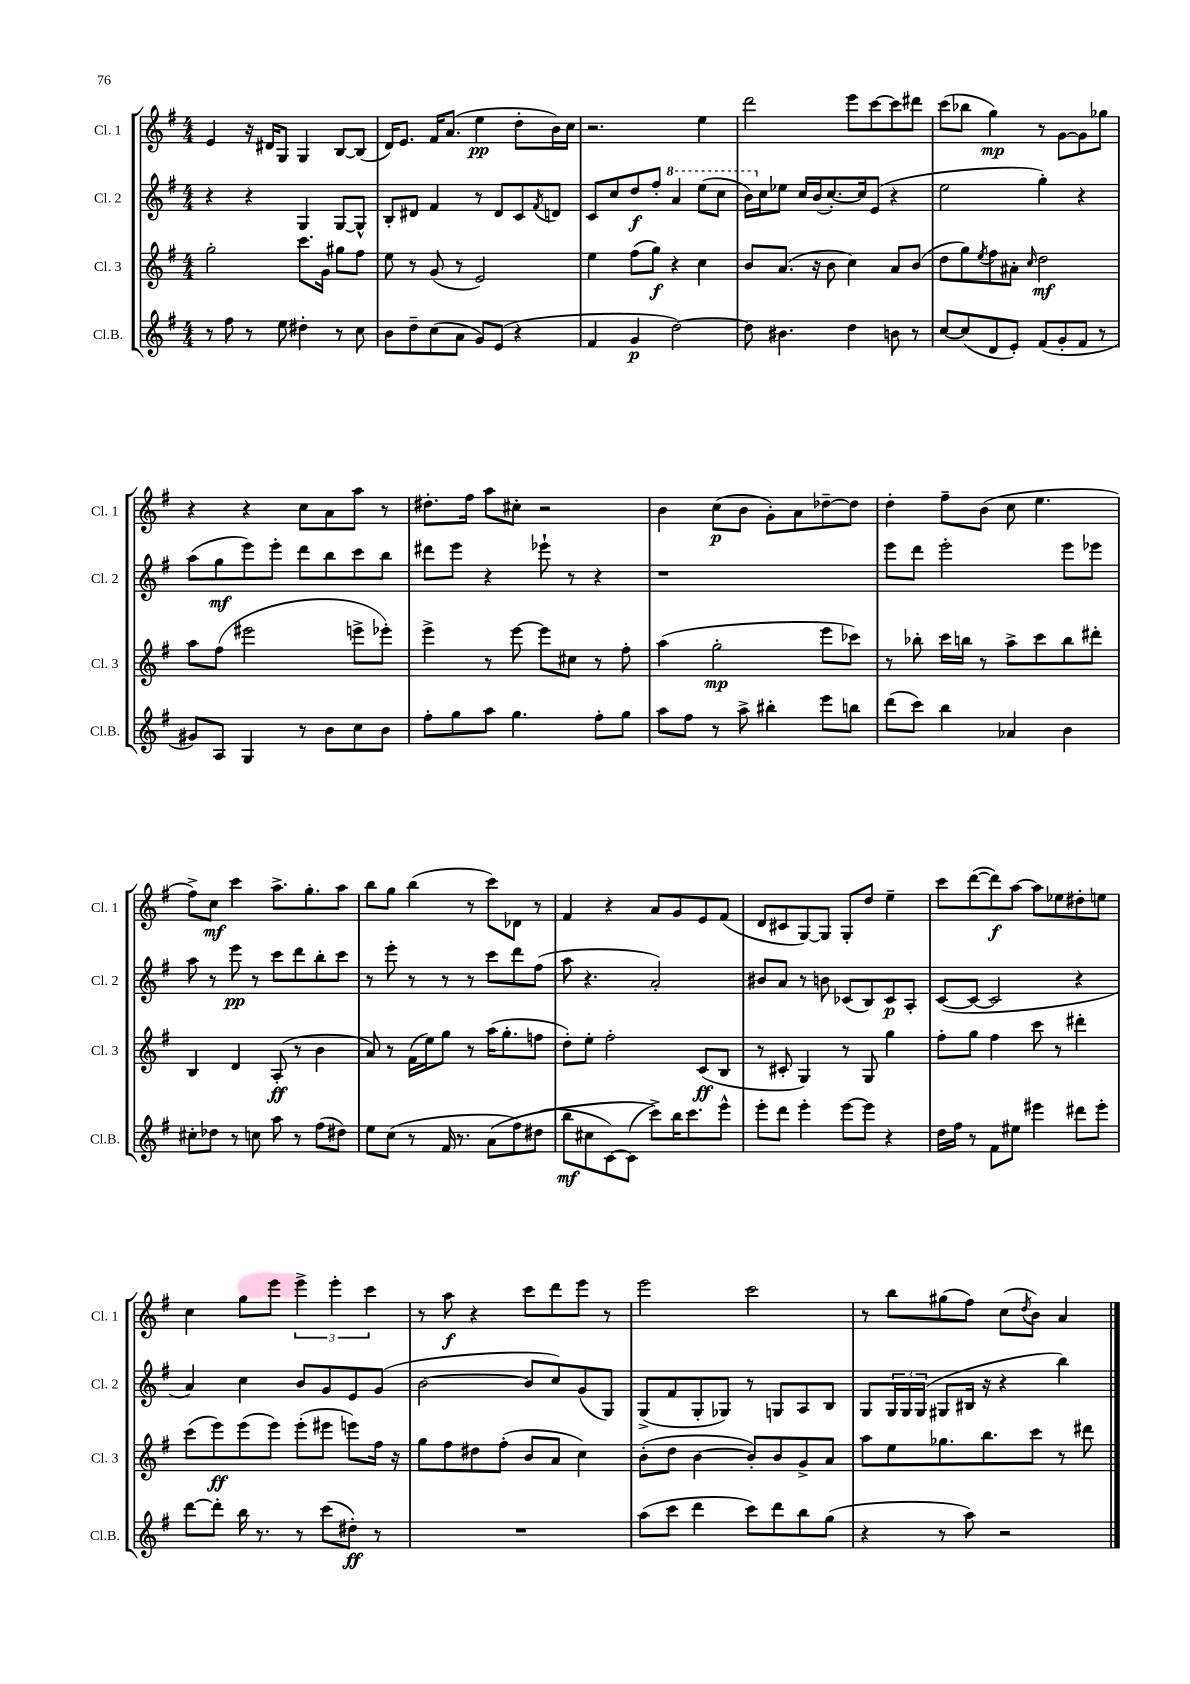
<<
\new StaffGroup <<
\new Staff = "s0" \with { instrumentName = "Cl. 1" shortInstrumentName = "Cl. 1" } {
    \clef treble \key g \major \numericTimeSignature \time 4/4
    e'4 r16 dis'16 g8 g4 b8~ b8( |
    d'16) e'8. fis'16 a'8.( e''4\pp d''8-. b'16) c''16 |
    r2. e''4 |
    d'''2 e'''8 c'''8~ c'''8 dis'''8 |
    c'''8( bes''8 g''4\mp) r8 g'8~ g'8 ges''8 |
    r4 r4 c''8 a'8 a''8 r8 |
    dis''8.-. fis''16 a''8 cis''8-. r2 |
    b'4 c''8\p( b'8 g'8-.) a'8 des''8~-- des''8 |
    d''4-. fis''8-- b'8( c''8 e''4. |
    fis''8->) c''8\mf c'''4 a''8.-> g''8.-. a''8 |
    b''8 g''8 b''4( r8 c'''8) des'8 r8 |
    fis'4 r4 a'8 g'8 e'8 fis'8( |
    d'8 cis'8 g8~) g8 g8-. d''8 e''4-- |
    c'''8 d'''8~( d'''8\f) a''8~ a''8 ees''8 dis''8-. e''8 |
    c''4 g''8 e'''8 \tuplet 3/2 { e'''4-> e'''4-. c'''4 } |
    r8 a''8\f r4 c'''8 d'''8 e'''8 r8 |
    e'''2 c'''2 |
    r8 b''8 gis''8( fis''8) c''8( \acciaccatura { d''8 } b'8) a'4 \bar "|." |
}
\new Staff = "s1" \with { instrumentName = "Cl. 2" shortInstrumentName = "Cl. 2" } {
    \clef treble \key g \major \numericTimeSignature \time 4/4
    r4 r4 g4 g8~ g8-^ |
    b8-. dis'8 fis'4 r8 dis'8 c'8 \acciaccatura { fis'8 } d'8 |
    c'8 c''8 d''8\f fis''8-. \ottava #1 a''4 e'''8( c'''8 |
    b''16) \ottava #0 c''16 ees''8 c''16 b'16( c''8.~-.) c''16 e'8( r4 |
    e''2 g''4-.) r4 |
    a''8( g''8\mf e'''8) e'''8-. d'''8 b''8 c'''8 b''8 |
    dis'''8 e'''8 r4 ees'''8-! r8 r4 |
    r1 |
    e'''8 d'''8 e'''2-. e'''8 ees'''8 |
    a''8 r8 e'''8\pp r8 c'''8 d'''8 b''8-. c'''8 |
    r8 e'''8-. r8 r8 r8 c'''8 d'''8 fis''8( |
    a''8 r4. a'2-.) |
    bis'8 a'8 r8 b'8 ces'8( b8) ces'8\p a8-. |
    c'8~( c'8~ c'2 r4 |
    a'4) c''4 b'8 g'8 e'8 g'8( |
    b'2~ b'8 c''8) g'8( g8) |
    g8->( fis'8 g8-. ges8) r8 g8 a8 b8 |
    g8 \tuplet 3/2 { g16 g16 g16( } gis8 bis16 r16 r4 b''4) \bar "|." |
}
\new Staff = "s2" \with { instrumentName = "Cl. 3" shortInstrumentName = "Cl. 3" } {
    \clef treble \key g \major \numericTimeSignature \time 4/4
    g''2-. c'''8. g'16 gis''8 fis''8 |
    e''8 r8 g'8( r8 e'2) |
    e''4 fis''8( g''8\f) r4 c''4 |
    b'8 a'8.( r16 b'8 c''4) a'8 b'8( |
    d''8 g''8) \acciaccatura { e''8 } fis''8 ais'8-. \grace { c''16 } d''2\mf |
    a''8 fis''8( eis'''2 e'''8-> ees'''8-.) |
    e'''4-> r8 e'''8~ e'''8 cis''8 r8 fis''8-. |
    a''4( g''2-.\mp e'''8 ces'''8) |
    r8 bes''8-. c'''16 b''16 r8 a''8-> c'''8 b''8 dis'''8-. |
    b4 d'4 a8-.\ff( r8 b'4 |
    a'8) r8 fis'16( e''16) g''8 r8 a''16( g''8.-. f''8 |
    d''8-.) e''8-. fis''2-. c'8\ff( b8 |
    r8 cis'8-. g4) r8 g8 g''4 |
    fis''8-. g''8 fis''4 c'''8 r8 dis'''4-. |
    c'''8( e'''8\ff) e'''8( e'''8) e'''8-.( eis'''8 e'''8) fis''16 r16 |
    g''8 fis''8 dis''8 fis''8-.( b'8 a'8 c''4) |
    b'8-.( d''8 b'4~ b'8-.) b'8 g'8-> a'8 |
    a''8 e''8 ges''8. b''8. c'''8 r8 dis'''8 \bar "|." |
}
\new Staff = "s3" \with { instrumentName = "Cl.B." shortInstrumentName = "Cl.B." } {
    \clef treble \key g \major \numericTimeSignature \time 4/4
    r8 fis''8 r8 e''8 dis''4-. r8 c''8 |
    b'8 d''8-- c''8( a'8 g'8) e'8( r4 |
    fis'4 g'4\p d''2~) |
    d''8 bis'4. d''4 b'8 r8 |
    c''8~ c''8( d'8 e'8-.) fis'8( g'8-. fis'8 r8 |
    gis'8) a8 g4 r8 b'8 c''8 b'8 |
    fis''8-. g''8 a''8 g''4. fis''8-. g''8 |
    a''8 fis''8 r8 a''8-> bis''4-. e'''8 b''8 |
    d'''8( c'''8) b''4 aes'4 b'4 |
    cis''8-. des''8 r8 c''8 a''8 r8 fis''8( dis''8) |
    e''8 c''8( r8 fis'16 r8. a'8\( fis''8) dis''8( |
    b''8\mf cis''8 c'8~) c'8( c'''8->)\) b''16 c'''8. e'''8-^ |
    e'''8-. d'''8 e'''4-. e'''8~ e'''8 r4 |
    d''16 fis''16 r8 fis'8 eis''8 eis'''4 dis'''8 eis'''8-. |
    d'''8~ d'''8-. b''16 r8. r8 c'''8( dis''8-.\ff) r8 |
    R1 |
    a''8( c'''8 d'''4 c'''8) d'''8 b''8 g''8( |
    r4 r8 a''8) r2 \bar "|." |
}
>>
>>
\layout { \context { \Score \remove "Bar_number_engraver" } }
